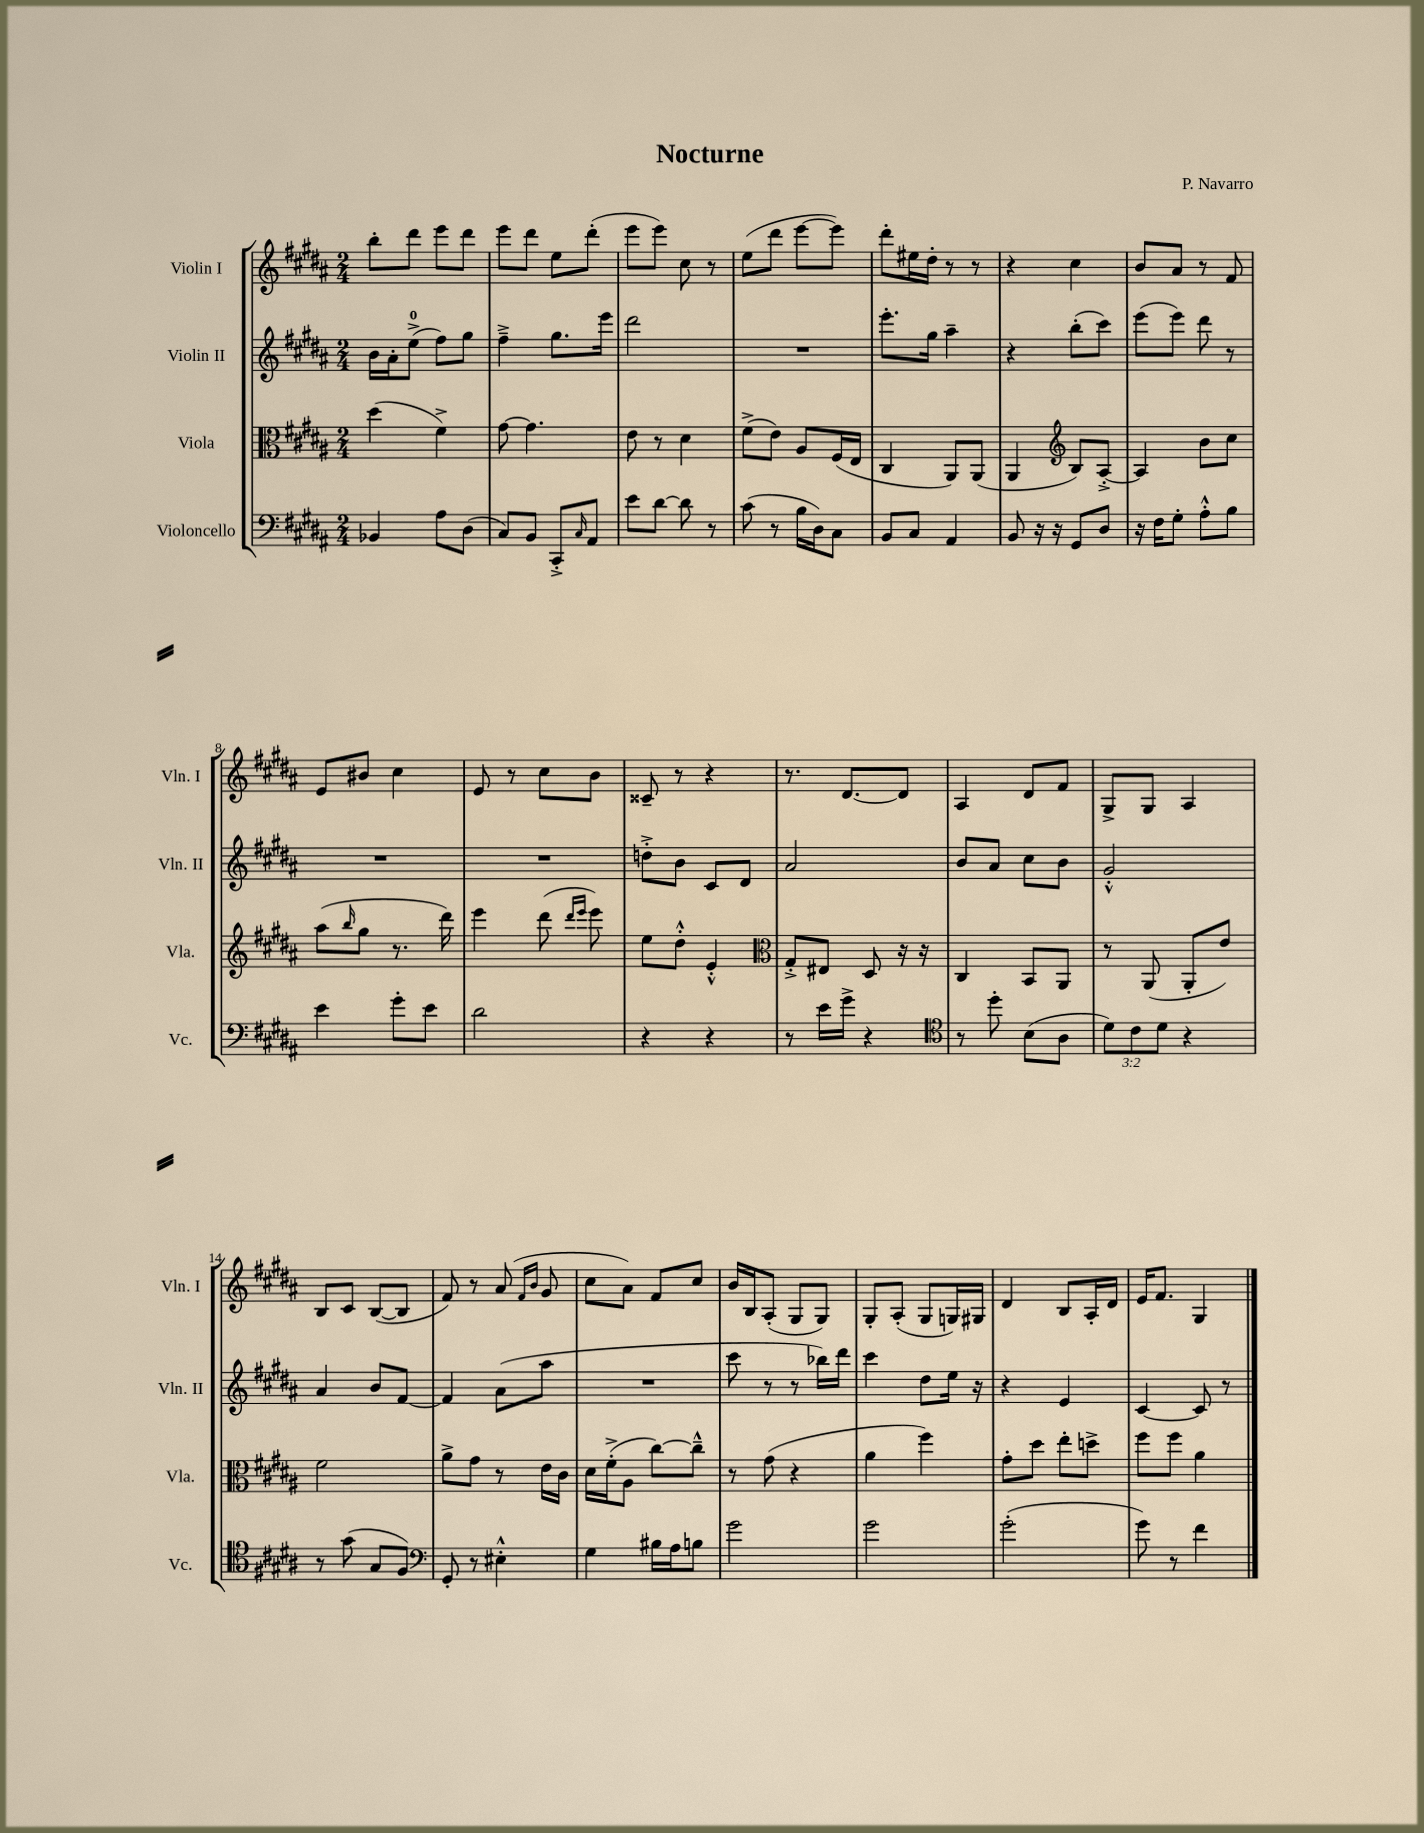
\header { title = "Nocturne" composer = "P. Navarro" }
<<
\new StaffGroup <<
\new Staff = "s0" \with { instrumentName = "Violin I" shortInstrumentName = "Vln. I" } {
    \clef treble \key b \major \numericTimeSignature \time 2/4
    b''8-. dis'''8 e'''8 dis'''8 |
    e'''8 dis'''8 e''8 dis'''8-.( |
    e'''8 e'''8) cis''8 r8 |
    e''8( dis'''8 e'''8~ e'''8) |
    dis'''8-. eis''16 dis''16-. r8 r8 |
    r4 cis''4 |
    b'8 ais'8 r8 fis'8 |
    e'8 bis'8 cis''4 |
    e'8 r8 cis''8 b'8 |
    cisis'8-- r8 r4 |
    r8. dis'8.~ dis'8 |
    ais4 dis'8 fis'8 |
    gis8-> gis8 ais4 |
    b8 cis'8 b8~( b8 |
    fis'8) r8 ais'8( \grace { fis'16 b'16 } gis'8 |
    cis''8 ais'8) fis'8 cis''8 |
    b'16 b16 ais8-.( gis8 gis8) |
    gis8-. ais8-.( gis8 g16) gis16 |
    dis'4 b8 ais16-. dis'16 |
    e'16 fis'8. gis4 \bar "|." |
}
\new Staff = "s1" \with { instrumentName = "Violin II" shortInstrumentName = "Vln. II" } {
    \clef treble \key b \major \numericTimeSignature \time 2/4
    b'16 ais'16-. e''8-0->( fis''8) gis''8 |
    fis''4---> gis''8. e'''16 |
    dis'''2 |
    R2 |
    e'''8.-. gis''16 ais''4-- |
    r4 b''8-.( cis'''8) |
    e'''8( e'''8) dis'''8 r8 |
    R2 |
    R2 |
    d''8-.-> b'8 cis'8 dis'8 |
    ais'2 |
    b'8 ais'8 cis''8 b'8 |
    gis'2-.-^ |
    ais'4 b'8 fis'8~ |
    fis'4 ais'8( ais''8 |
    R2 |
    cis'''8 r8 r8 bes''16) dis'''16 |
    cis'''4 dis''8 e''16 r16 |
    r4 e'4 |
    cis'4~ cis'8 r8 \bar "|." |
}
\new Staff = "s2" \with { instrumentName = "Viola" shortInstrumentName = "Vla." } {
    \clef alto \key b \major \numericTimeSignature \time 2/4
    dis''4( fis'4->) |
    gis'8~ gis'4. |
    e'8 r8 dis'4 |
    fis'8->( e'8) ais8 fis16( e16 |
    cis4 ais,8) ais,8( |
    ais,4 \clef treble b8) ais8~-.-> |
    ais4 b'8 cis''8 |
    ais''8( \grace { b''16 } gis''8 r8. dis'''16) |
    e'''4 dis'''8( \grace { dis'''16 e'''16 } e'''8) |
    e''8 dis''8-.-^ e'4-.-^ |
    \clef alto gis8-.-> eis8 dis8 r16 r16 |
    cis4 b,8 ais,8 |
    r8 ais,8( ais,8-. e'8) |
    fis'2 |
    ais'8-> gis'8 r8 e'16 cis'16 |
    dis'16 fis'16-.->( ais8 cis''8~) cis''8---^ |
    r8 gis'8( r4 |
    ais'4 fis''4) |
    gis'8-. dis''8 e''8-. d''8-> |
    fis''8 fis''8 ais'4 \bar "|." |
}
\new Staff = "s3" \with { instrumentName = "Violoncello" shortInstrumentName = "Vc." } {
    \clef bass \key b \major \numericTimeSignature \time 2/4 \override Staff.TupletNumber.text = #tuplet-number::calc-fraction-text
    bes,4 ais8 dis8( |
    cis8) b,8 cis,8-.-> \grace { cis16 } ais,8 |
    e'8 dis'8~ dis'8 r8 |
    cis'8( r8 b16 dis16) cis8 |
    b,8 cis8 ais,4 |
    b,8 r16 r16 gis,8 dis8 |
    r16 fis16 gis8-. ais8-.-^ b8 |
    e'4 gis'8-. e'8 |
    dis'2 |
    r4 r4 |
    r8 e'16 gis'16-> r4 |
    \clef tenor r8 dis''8-. b8( ais8 |
    \tuplet 3/2 { dis'8) cis'8 dis'8 } r4 |
    r8 gis'8( gis8 fis8) |
    \clef bass gis,8-. r8 eis4-.-^ |
    gis4 bis16 ais16 b8 |
    gis'2 |
    gis'2 |
    gis'2-.( |
    gis'8) r8 fis'4 \bar "|." |
}
>>
>>
